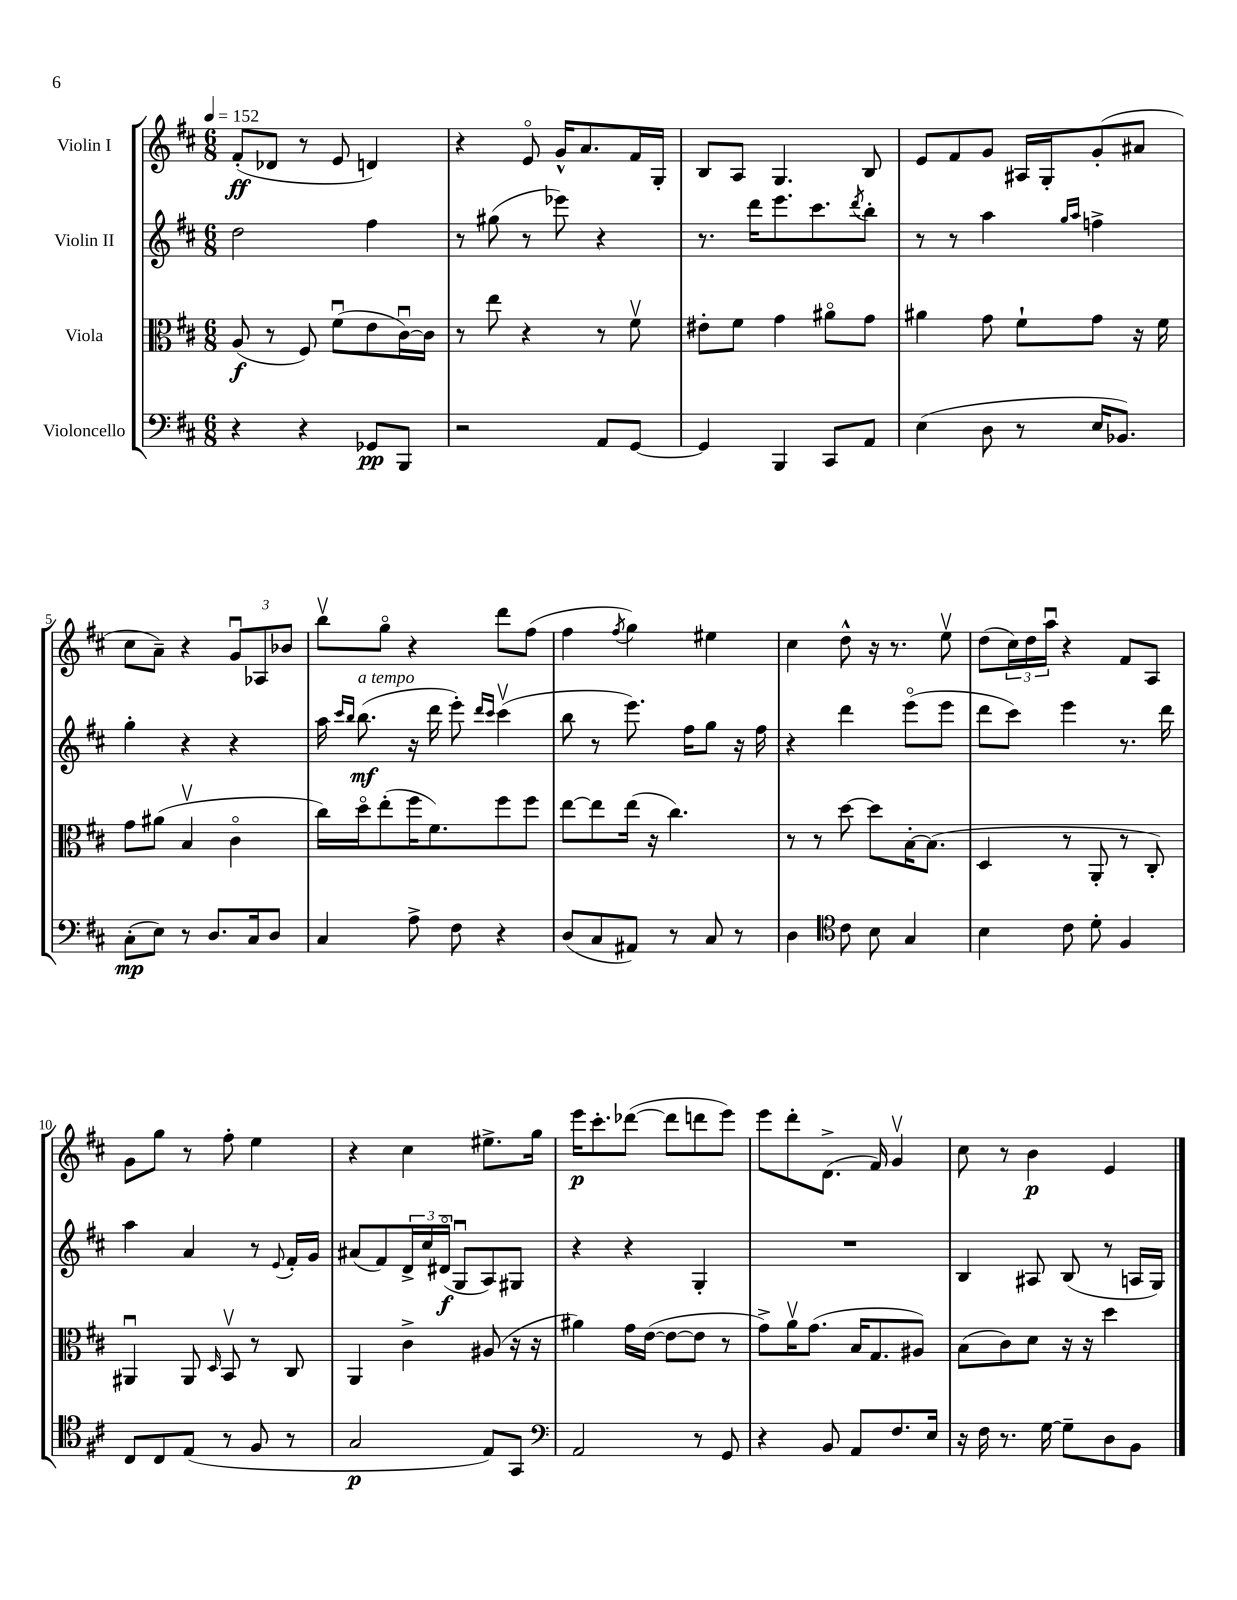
<<
\new StaffGroup <<
\new Staff = "s0" \with { instrumentName = "Violin I" } {
    \clef treble \key d \major \numericTimeSignature \time 6/8 \tempo 4 = 152
    fis'8-.\ff( des'8 r8 e'8 d'4) |
    r4 e'8\flageolet g'16-^ a'8. fis'16 g16-. |
    b8 a8 g4. b8 |
    e'8 fis'8 g'8 ais16 g16-. g'8-.( ais'8 |
    cis''8 a'8--) r4 \tuplet 3/2 { g'8\downbow aes8 bes'8 } |
    b''8\upbow g''8\flageolet r4 d'''8 fis''8( |
    fis''4 \acciaccatura { fis''8 } g''4) eis''4 |
    cis''4 d''8-^ r16 r8. e''8\upbow |
    d''8( \tuplet 3/2 { cis''16) d''16 a''16\downbow } r4 fis'8 a8 |
    g'8 g''8 r8 fis''8-. e''4 |
    r4 cis''4 eis''8.-> g''16 |
    e'''16\p cis'''8.-. des'''8~( des'''8 d'''8 e'''8) |
    e'''8 d'''8-. d'8.->( fis'16) g'4\upbow |
    cis''8 r8 b'4\p e'4 \bar "|." |
}
\new Staff = "s1" \with { instrumentName = "Violin II" } {
    \clef treble \key d \major \numericTimeSignature \time 6/8
    d''2 fis''4 |
    r8 gis''8( r8 ees'''8) r4 |
    r8. d'''16 e'''8. cis'''8. \acciaccatura { d'''8 } b''8-. |
    r8 r8 a''4 \grace { g''16 a''16 } f''4-> |
    g''4-. r4 r4 |
    a''16 \grace { cis'''16 b''16 } b''8.\mf^\markup { \italic "a tempo" }( r16 d'''16 e'''8-.) \grace { d'''16 cis'''16 } cis'''4\upbow( |
    b''8 r8 e'''8.) fis''16 g''8 r16 fis''16 |
    r4 d'''4 e'''8\flageolet( e'''8 |
    d'''8 cis'''8) e'''4 r8. d'''16 |
    a''4 a'4 r8 \appoggiatura { e'8 } fis'16-. g'16 |
    ais'8( fis'8) \tuplet 3/2 { d'16-> cis''16 dis'16\flageolet\f( } g8\downbow a8) gis8 |
    r4 r4 g4-. |
    R2. |
    b4 ais8 b8( r8 a16 g16) \bar "|." |
}
\new Staff = "s2" \with { instrumentName = "Viola" } {
    \clef alto \key d \major \numericTimeSignature \time 6/8
    a8\f( r8 fis8) fis'8\downbow( e'8 cis'16~\downbow) cis'16 |
    r8 e''8 r4 r8 fis'8\upbow |
    eis'8-. fis'8 g'4 ais'8\flageolet g'8 |
    ais'4 g'8 fis'8-! g'8 r16 fis'16 |
    g'8 ais'8( b4\upbow cis'4\flageolet |
    cis''16) d''16\flageolet e''8-.( fis''16 fis'8.) fis''8 fis''8 |
    e''8~ e''8 e''16( r16 cis''4.) |
    r8 r8 d''8~ d''8 b16~-. b8.( |
    d4 r8 a,8-. r8 cis8-.) |
    ais,4\downbow ais,8 \grace { d16 } b,8\upbow r8 cis8 |
    a,4 cis'4-> ais8( r16 r16 |
    ais'4) g'16 e'16~( e'8~ e'8 r8 |
    g'8->) a'16\upbow g'8.( b16 g8. ais8) |
    b8( cis'8) d'8 r16 r16 d''4 \bar "|." |
}
\new Staff = "s3" \with { instrumentName = "Violoncello" } {
    \clef bass \key d \major \numericTimeSignature \time 6/8
    r4 r4 ges,8\pp b,,8 |
    r2 a,8 g,8~ |
    g,4 b,,4 cis,8 a,8 |
    e4( d8 r8 e16 bes,8.) |
    cis8-.\mp( e8) r8 d8. cis16 d8 |
    cis4 a8-> fis8 r4 |
    d8( cis8 ais,8) r8 cis8 r8 |
    d4 \clef tenor cis'8 b8 g4 |
    b4 cis'8 d'8-. fis4 |
    cis8 cis8 e8( r8 fis8 r8 |
    g2\p e8) g,8 |
    \clef bass a,2 r8 g,8 |
    r4 b,8 a,8 fis8. e16 |
    r16 fis16 r8. g16~ g8-- d8 b,8 \bar "|." |
}
>>
>>
